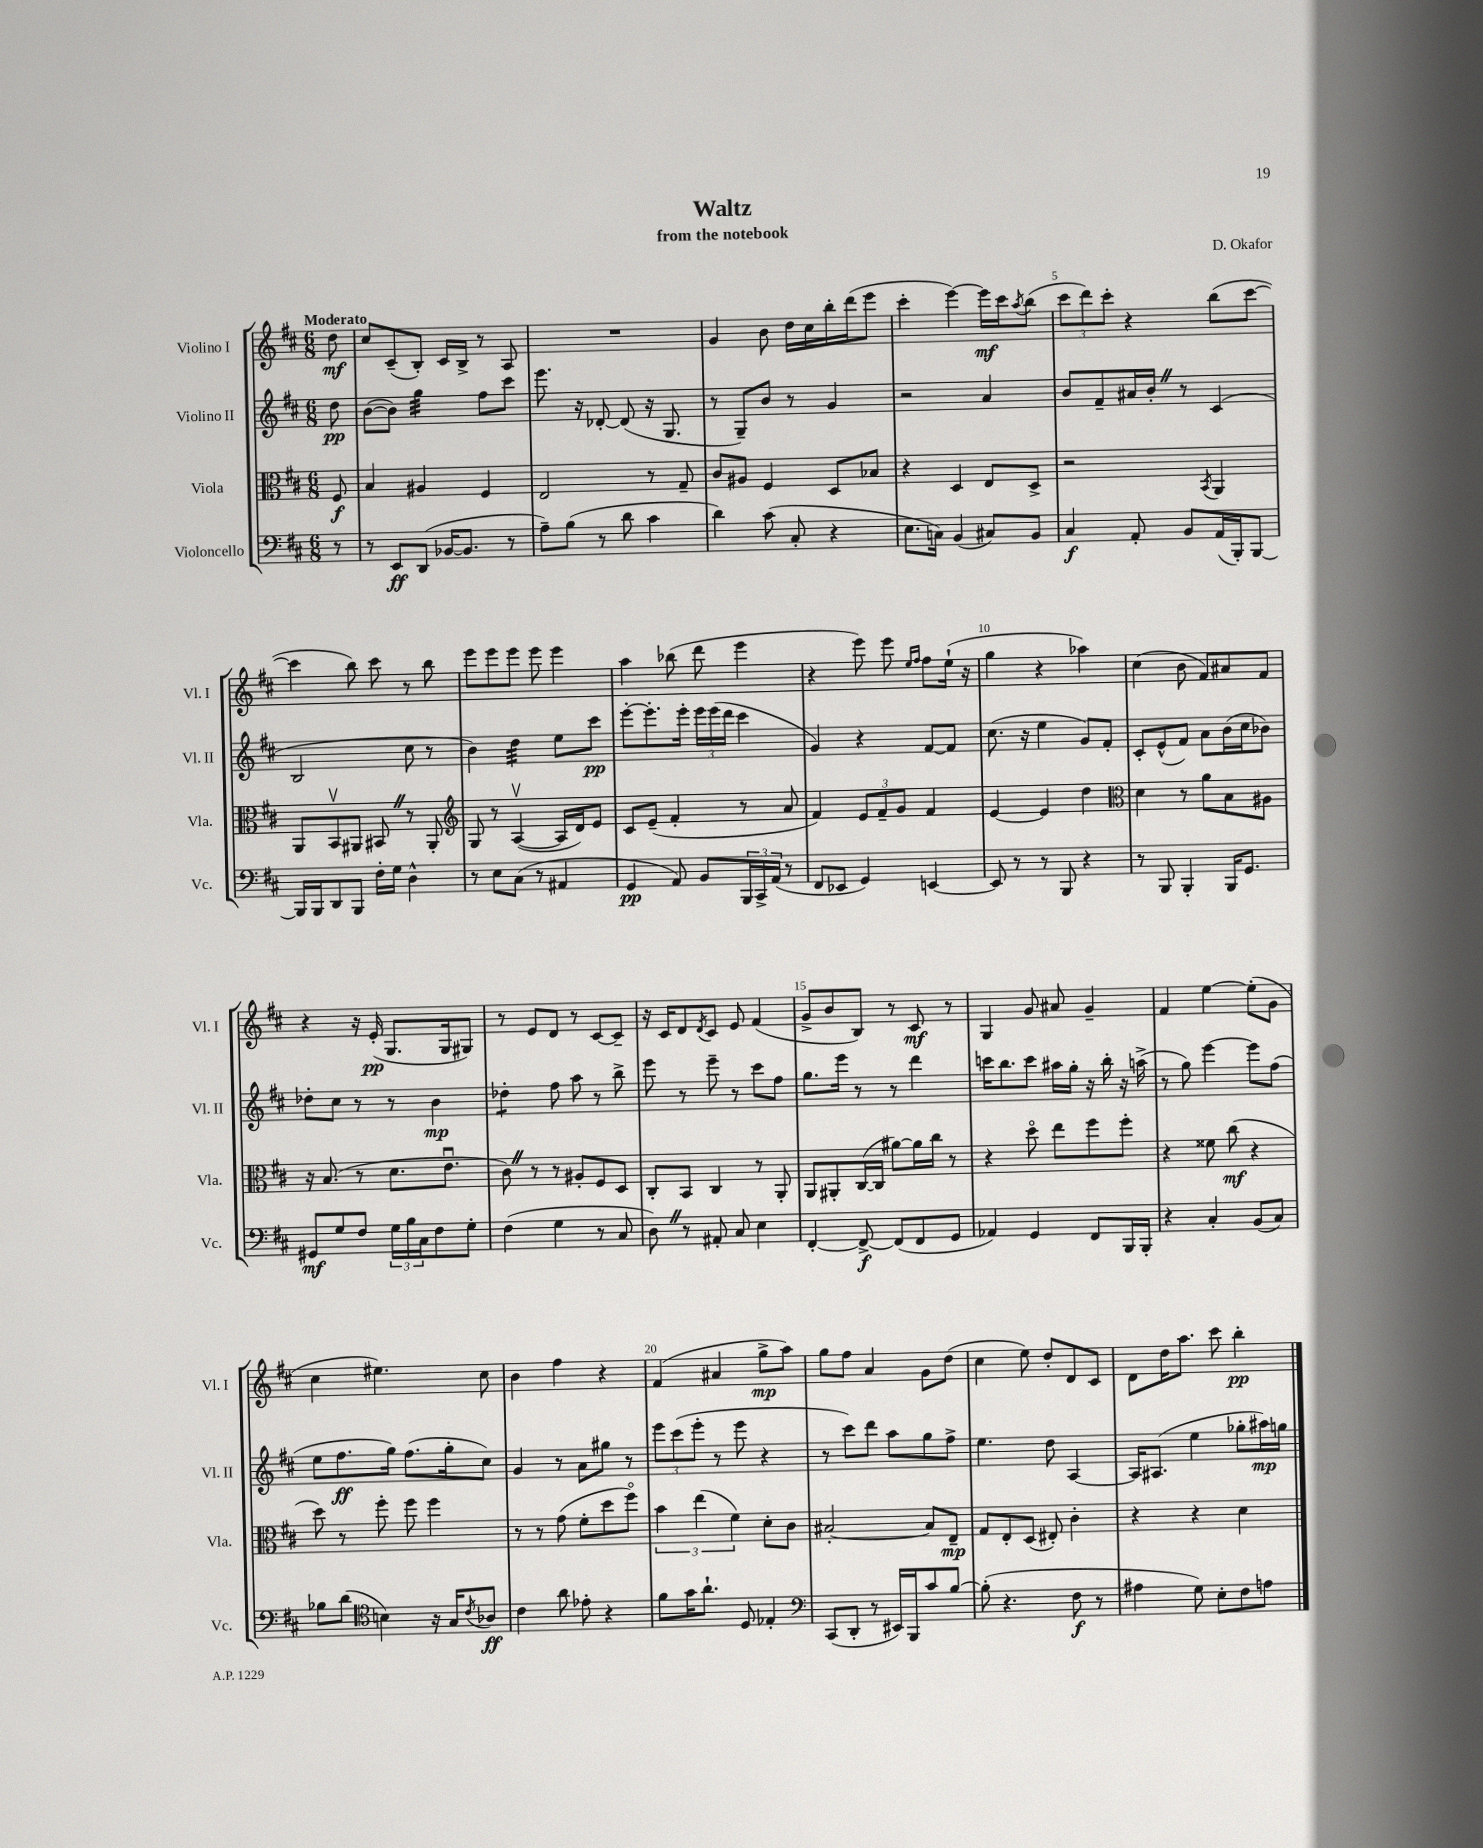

**kern	**kern	**kern	**kern
*staff4	*staff3	*staff2	*staff1
*clefF4	*clefC3	*clefG2	*clefG2
*k[f#c#]	*k[f#c#]	*k[f#c#]	*k[f#c#]
*M6/8	*M6/8	*M6/8	*M6/8
8r	8F#	8dd	8dd
=	=	=	=
8r	4B	([8b	8cc#
8EE	.	8b])	(8c#~
(8DD	4A#	4gg	8B')
[16BB-	.	.	16c#
8.BB-]	.	.	16B^
.	4F#	8ff#	8r
8r	.	8ccc#	8A
=	=	=	=
8A~)	2E	8.eee	2.r
(8B	.	.	.
.	.	16r	.
8r	.	[8d-'	.
8d	.	(8d-]	.
4c#	8r	16r	.
.	.	8.G	.
.	8G~	.	.
=	=	=	=
4d)	8c#	8r	4g
.	8A#	8G~)	.
(8c#	4F#	8b	8b
8C#'	.	8r	16dd
.	.	.	16cc#
4r	8D	4g	16bb'
.	.	.	(16ddd
.	8B-	.	8eee
=	=	=	=
8.E	4r	2r	4ccc#'
16C)	.	.	.
(4BB	4D	.	[4eee)
8C#)	8E	4a	16eee]
.	.	.	16ccc#
.	.	.	8qaa
8BB	8D^	.	(8bb
=	=	=	=
4C#	2r	8b	12ccc#
.	.	.	12ddd)
.	.	8f#~	.
.	.	.	12ccc#'
8AA'	.	16a#	4r
.	.	16b'	.
8BB	.	8r	.
.	8qBB	.	.
(16AA	4AA	(4c#	(8bb
16BBB')	.	.	.
[8BBB	.	.	[8ccc#
=	=	=	=
16BBB]	8AA	2B	4ccc#]
16BBB	.	.	.
8DD	8BBv	.	.
8BBB	8AA#	.	8bb)
16F#'	8BB#	.	8ccc#
16G	.	.	.
4D^^	8r	8cc#	8r
.	8AA#'	8r	8bb
=	=	=	=
*	*clefG2	*	*
8r	8G	4b)	8eee
8E	8r	.	8eee
(8C#	([4Av	4dd	8eee
8r	.	.	8eee
4AA#	16A]	8ee	4eee
.	16d)	.	.
.	8e	8ccc#	.
=	=	=	=
4GG	8c#	[8eee'	4aa
.	(8e~	8.eee']	.
8AA)	4f#'	.	(8bb-
.	.	16eee'	.
8BB	.	24eee	8ddd
.	.	(24eee	.
.	.	24ddd	.
24BBB	8r	4ccc#	4eee
24CC#^	.	.	.
(24AA	.	.	.
8r	8a	.	.
=	=	=	=
8FF#	4f#)	4g)	4r
8EE-	.	.	.
4GG)	12e	4r	8eee)
.	12f#~	.	.
.	.	.	8eee
.	12g	.	.
.	.	.	16qqee
.	.	.	16qqff#
[4EE	4f#	[8f#	8ff#
.	.	8f#]	(16ee`
.	.	.	16r
=	=	=	=
8EE]	[4e	(8.cc#	4gg
8r	.	.	.
.	.	16r	.
8r	4e]	4ee	4r
8BBB	.	.	.
4r	4dd	8g)	4aa-)
.	.	8f#'	.
=	=	=	=
*	*clefC3	*	*
8r	4d	8c#'	(4cc#
8BBB	.	(8e^^	.
4BBB'	8r	8f#)	8b
.	8a	8a	8f#)
16BBB	8B	(16b	8a#
8.GG	.	16cc#	.
.	8A#	8b-)	8f#
=	=	=	=
8GG#	16r	8dd-'	4r
.	(8.B	.	.
8G	.	8cc#	.
8F#	8r	8r	16r
.	.	.	(16e'
24G	8.d	8r	8.G
24B	.	.	.
24C#	.	.	.
8F#	.	4b	.
.	8.eu	.	16G
8G'	.	.	8G#)
=	=	=	=
(4F#	8c#)	4dd-'	8r
.	8r	.	8e
4G	8r	8ff#	8d
.	8A#'	8aa	8r
8r	8F#	8r	[8c#
8C#	8D	8bb^	8c#~]
=	=	=	=
8D)	8C#'	8eee	16r
.	.	.	16c#
8r	8BB	8r	8d
.	.	.	8qd
8AA#'	4C#	8eee~	8c#
8C#	.	8r	8e
4E	8r	8ccc#	(4f#
.	8AA'	8ff#	.
=	=	=	=
[4FF#'	8AA	8.gg	8g^
.	8AA#'	.	8b
.	.	16eee	.
8FF#^_	([16C#	8r	8B)
.	16C#]	.	.
(8FF#]	[8a#)	8r	8r
8FF#	16a#]	4ddd	8c#
.	16cc#	.	.
8GG	8r	.	8r
=	=	=	=
4AA-)	4r	16ccc	4G
.	.	8.bb	.
4GG	8ddo	8ccc	8g
.	8ee	16aa#	8a#
.	.	16gg'	.
8FF#	8ff#	16r	4g~
.	.	16bb'	.
16BBB	8ff#'	16r	.
16BBB'	.	(16aa^	.
=	=	=	=
4r	4r	8r	4f#
.	.	8gg)	.
4C#'	8f##	[4eee	[4ee
.	(8cc#	.	.
(8BB	4r	8eee]	(8ee']
8C#)	.	(8ff#	8g
=	=	=	=
8B-	8dd)	8ee	4cc#
(8d	8r	8.ff#	.
*clefC4	*	*	*
4B)	8ff#'	.	4.ee#)
.	.	16gg)	.
.	8ff#	(8.ff#	.
16r	4ff#	.	.
16G	.	16gg'	.
8qc#	.	.	.
8A-	.	8cc#)	8cc#
=	=	=	=
4c#	8r	4g	4b
.	8r	.	.
8a	(8g	8r	4ff#
8e-'	8f#'	8a	.
4r	8dd	8gg#	4r
.	8ff#o)	8r	.
=	=	=	=
8f#	6b	12eee	(4f#
.	.	(12ccc#	.
16g	.	.	.
.	(6ee	12eee'	.
8.a`	.	.	.
.	.	8r	4a#
.	6f#)	.	.
8D	.	8eee	.
4E-'	8d'	4r	8gg^
.	8c#	.	8aa)
=	=	=	=
*clefF4	*	*	*
(8CC#	[2B#'	8r	8gg
8DD'	.	8ccc#)	8ff#
8r	.	8ddd	4a
16EE#)	.	8aa	.
16BBB	.	.	.
8c#	8B#]	8gg	8g
[8B	8E~	8ff#^	(8dd
=	=	=	=
(8B']	8G	4.ee	4cc#
4.r	8E'	.	.
.	(8D	.	8ee)
.	8E#')	8dd	8dd'
8F#	4c#'	[4A	8d
8r	.	.	8c#
=	=	=	=
4A#	4r	16A]	8d
.	.	(8.A#	.
.	.	.	16dd
.	.	.	8.aa
8G)	4r	4ee	.
8E'	.	.	8ccc#
8F#	4d	8gg-'	4bb'
8A	.	16aa#)	.
.	.	16gg	.
==	==	==	==
*-	*-	*-	*-
